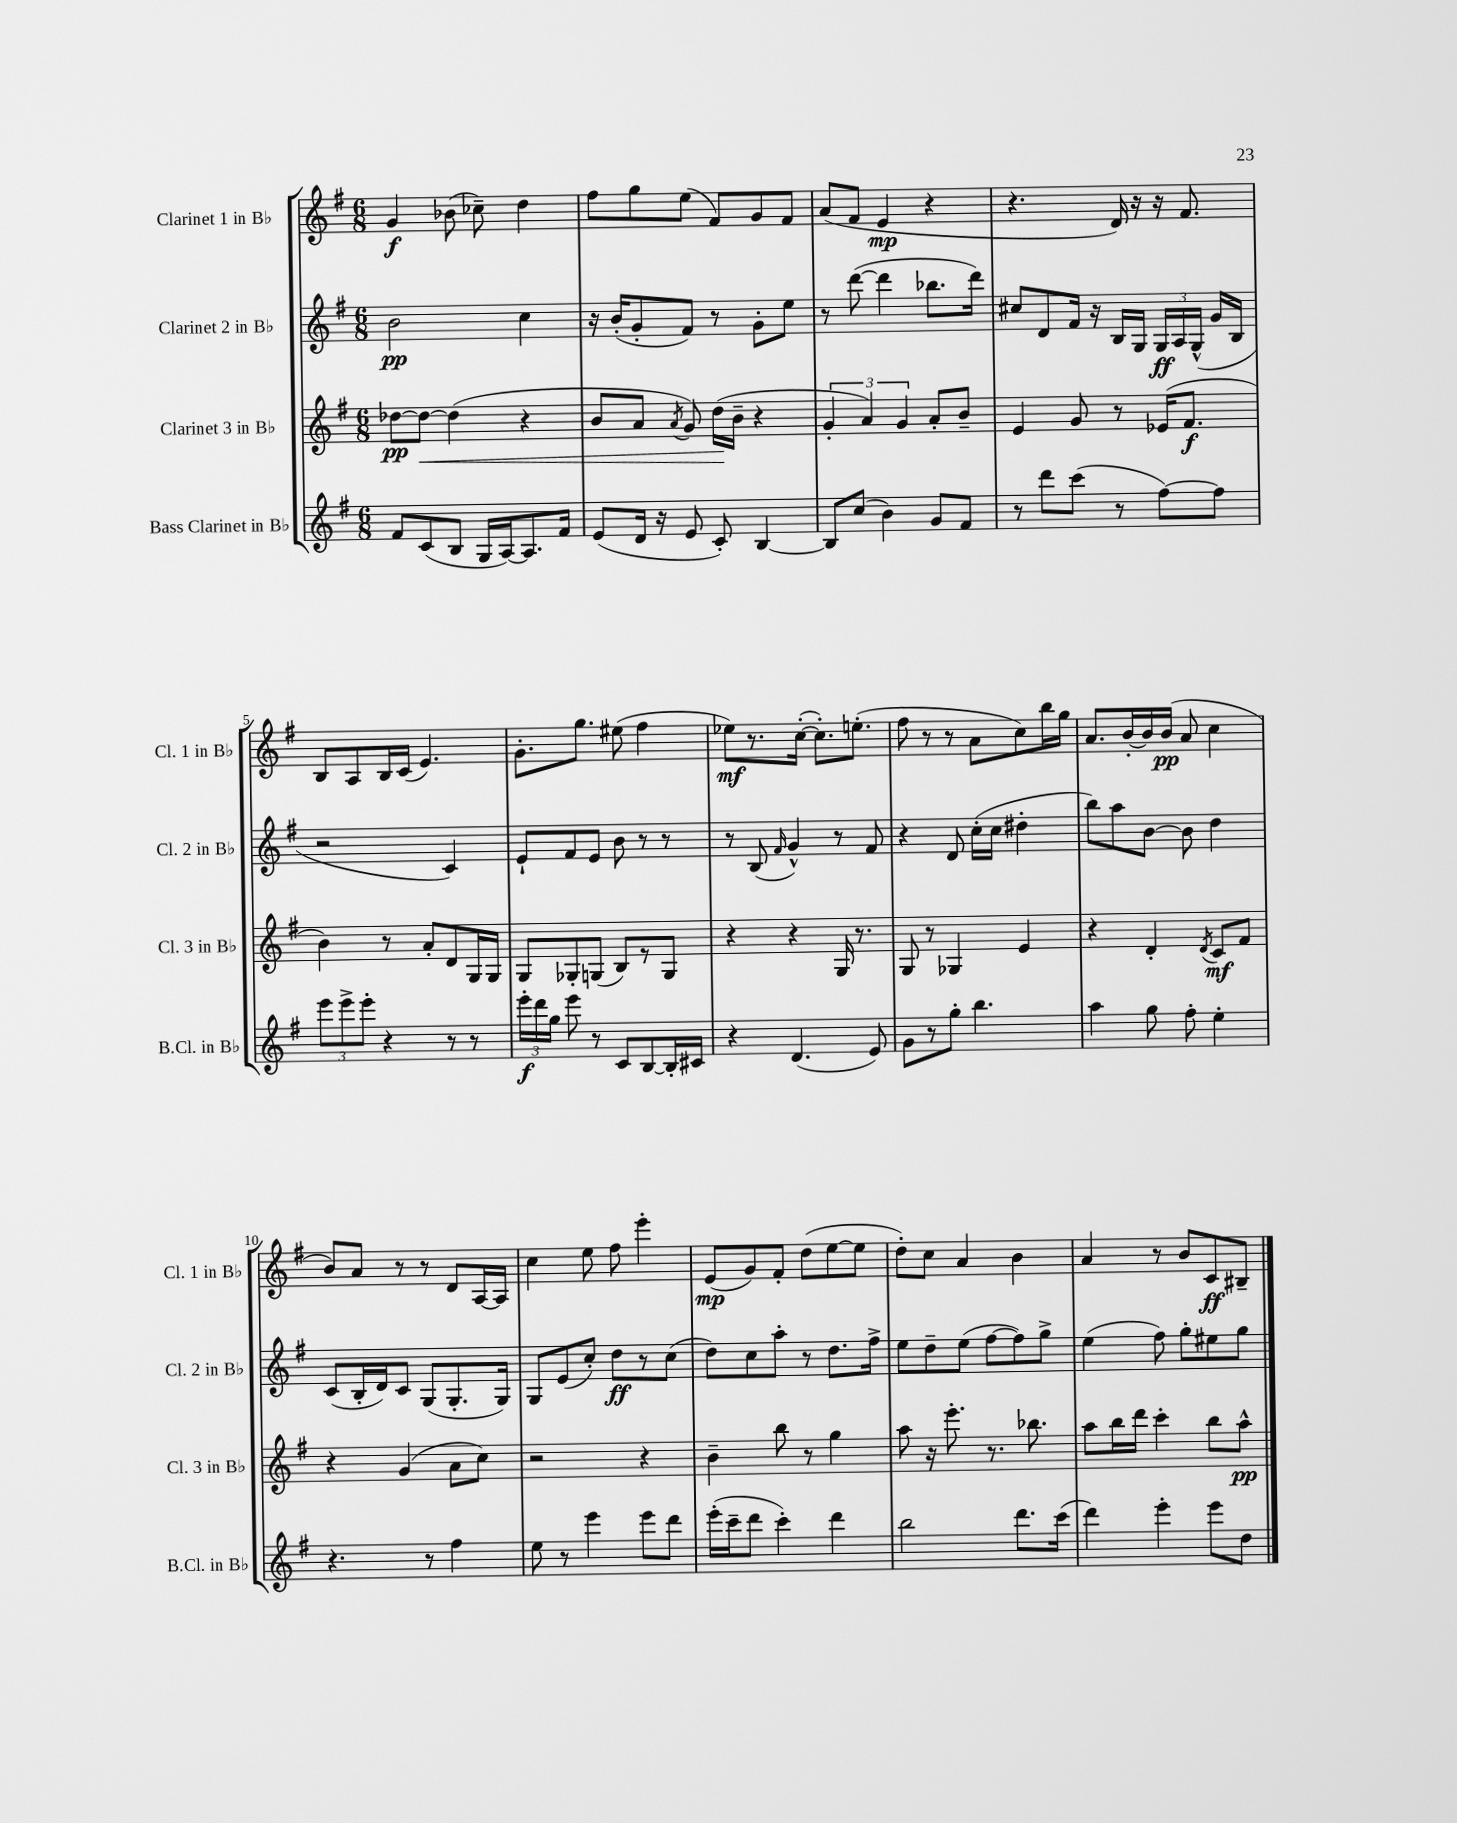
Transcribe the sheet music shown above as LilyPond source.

<<
\new StaffGroup <<
\new Staff = "s0" \with { instrumentName = "Clarinet 1 in Bb" shortInstrumentName = "Cl. 1 in Bb" } {
    \clef treble \key g \major \numericTimeSignature \time 6/8
    \autoBeamOff g'4\f bes'8( ces''8--) d''4 |
    fis''8[ g''8 e''8]( fis'8[) g'8 fis'8] |
    a'8[( fis'8] e'4\mp r4 |
    r4. d'16) r16 r16 fis'8. |
    b8[ a8 b16 c'16]( e'4.) |
    g'8.[-. g''8.] eis''8( fis''4 |
    ees''8[\mf) r8. c''16]~-.( c''8.[-.) e''8.]-.( |
    fis''8 r8 r8 a'8[ c''8) b''16 g''16] |
    a'8.[ b'16~-. b'16 b'16]\pp( a'8 c''4 |
    b'8[) a'8] r8 r8 d'8[ a16~ a16] |
    c''4 e''8 fis''8 e'''4-. |
    e'8[\mp( g'8) fis'8]-. d''8[( e''8~ e''8] |
    d''8[-.) c''8] a'4 b'4 |
    a'4 r8 b'8[ c'8\ff bis8]-- \bar "|." |
}
\new Staff = "s1" \with { instrumentName = "Clarinet 2 in Bb" shortInstrumentName = "Cl. 2 in Bb" } {
    \clef treble \key g \major \numericTimeSignature \time 6/8
    \autoBeamOff b'2\pp c''4 |
    r16 b'16[-.( g'8-. fis'8]) r8 g'8[-. e''8] |
    r8 d'''8~( d'''4 bes''8.[ d'''16]) |
    cis''8[ d'8 fis'16] r16 b16[ g16] \tuplet 3/2 { g16[\ff a16 g16]-^( } g'16[ b16] |
    r2 c'4) |
    e'8[-! fis'8 e'8] b'8 r8 r8 |
    r8 b8( \grace { fis'16 } g'4-^) r8 fis'8 |
    r4 d'8 c''16[-.( c''16] dis''4-. |
    b''8[) a''8 b'8]~ b'8 d''4 |
    c'8[( b16-. d'16) c'8] g8[( g8.-. g16]) |
    g8[ e'8( c''8]-.) d''8[\ff r8 c''8]( |
    d''8[) c''8 a''8]-. r8 d''8.[ fis''16]-> |
    e''8[ d''8-- e''8]( fis''8[~ fis''8) g''8]-> |
    e''4( fis''8) g''8[-. eis''8 g''8] \bar "|." |
}
\new Staff = "s2" \with { instrumentName = "Clarinet 3 in Bb" shortInstrumentName = "Cl. 3 in Bb" } {
    \clef treble \key g \major \numericTimeSignature \time 6/8
    \autoBeamOff des''8[~\pp des''8]~\< des''4( r4 |
    b'8[ a'8] \acciaccatura { a'8 } g'8) d''16[\!( b'16]-- r4 |
    \tuplet 3/2 { g'4-. a'4) g'4 } a'8[-. b'8]-- |
    e'4 g'8 r8 ees'16[( fis'8.]\f |
    b'4) r8 a'8[-. d'8 g16 g16] |
    g8[ ges8-. g8]( b8[) r8 g8] |
    r4 r4 g16 r8. |
    g8 r8 ges4 e'4 |
    r4 d'4-. \acciaccatura { d'8 } c'8[\mf fis'8] |
    r4 g'4( a'8[ c''8]) |
    r2 r4 |
    b'4-- b''8 r8 g''4 |
    a''8 r16 e'''8.-. r8. bes''8. |
    a''8[ b''16 d'''16] c'''4-. b''8[ a''8]-^\pp \bar "|." |
}
\new Staff = "s3" \with { instrumentName = "Bass Clarinet in Bb" shortInstrumentName = "B.Cl. in Bb" } {
    \clef treble \key g \major \numericTimeSignature \time 6/8
    \autoBeamOff fis'8[ c'8( b8] g16[ a16~) a8. fis'16] |
    e'8[( d'16] r16 e'8 c'8-.) b4~ |
    b8[ c''8]( b'4) g'8[ fis'8] |
    r8 d'''8[ c'''8]( r8 fis''8[~) fis''8] |
    \tuplet 3/2 { e'''8[ e'''8-> e'''8]-. } r4 r8 r8 |
    \tuplet 3/2 { e'''16[-.\f d'''16 g''16] } e'''8 r8 c'8[ b8~ b16-. cis'16] |
    r4 d'4.( e'8) |
    g'8[ r8 g''8]-. b''4. |
    a''4 g''8 fis''8-. e''4-. |
    r4. r8 fis''4 |
    e''8 r8 e'''4 e'''8[ d'''8] |
    e'''16[-.( c'''16-- d'''8] c'''4-.) d'''4 |
    b''2 d'''8.[ c'''16]( |
    d'''4) e'''4-. e'''8[ d''8] \bar "|." |
}
>>
>>
